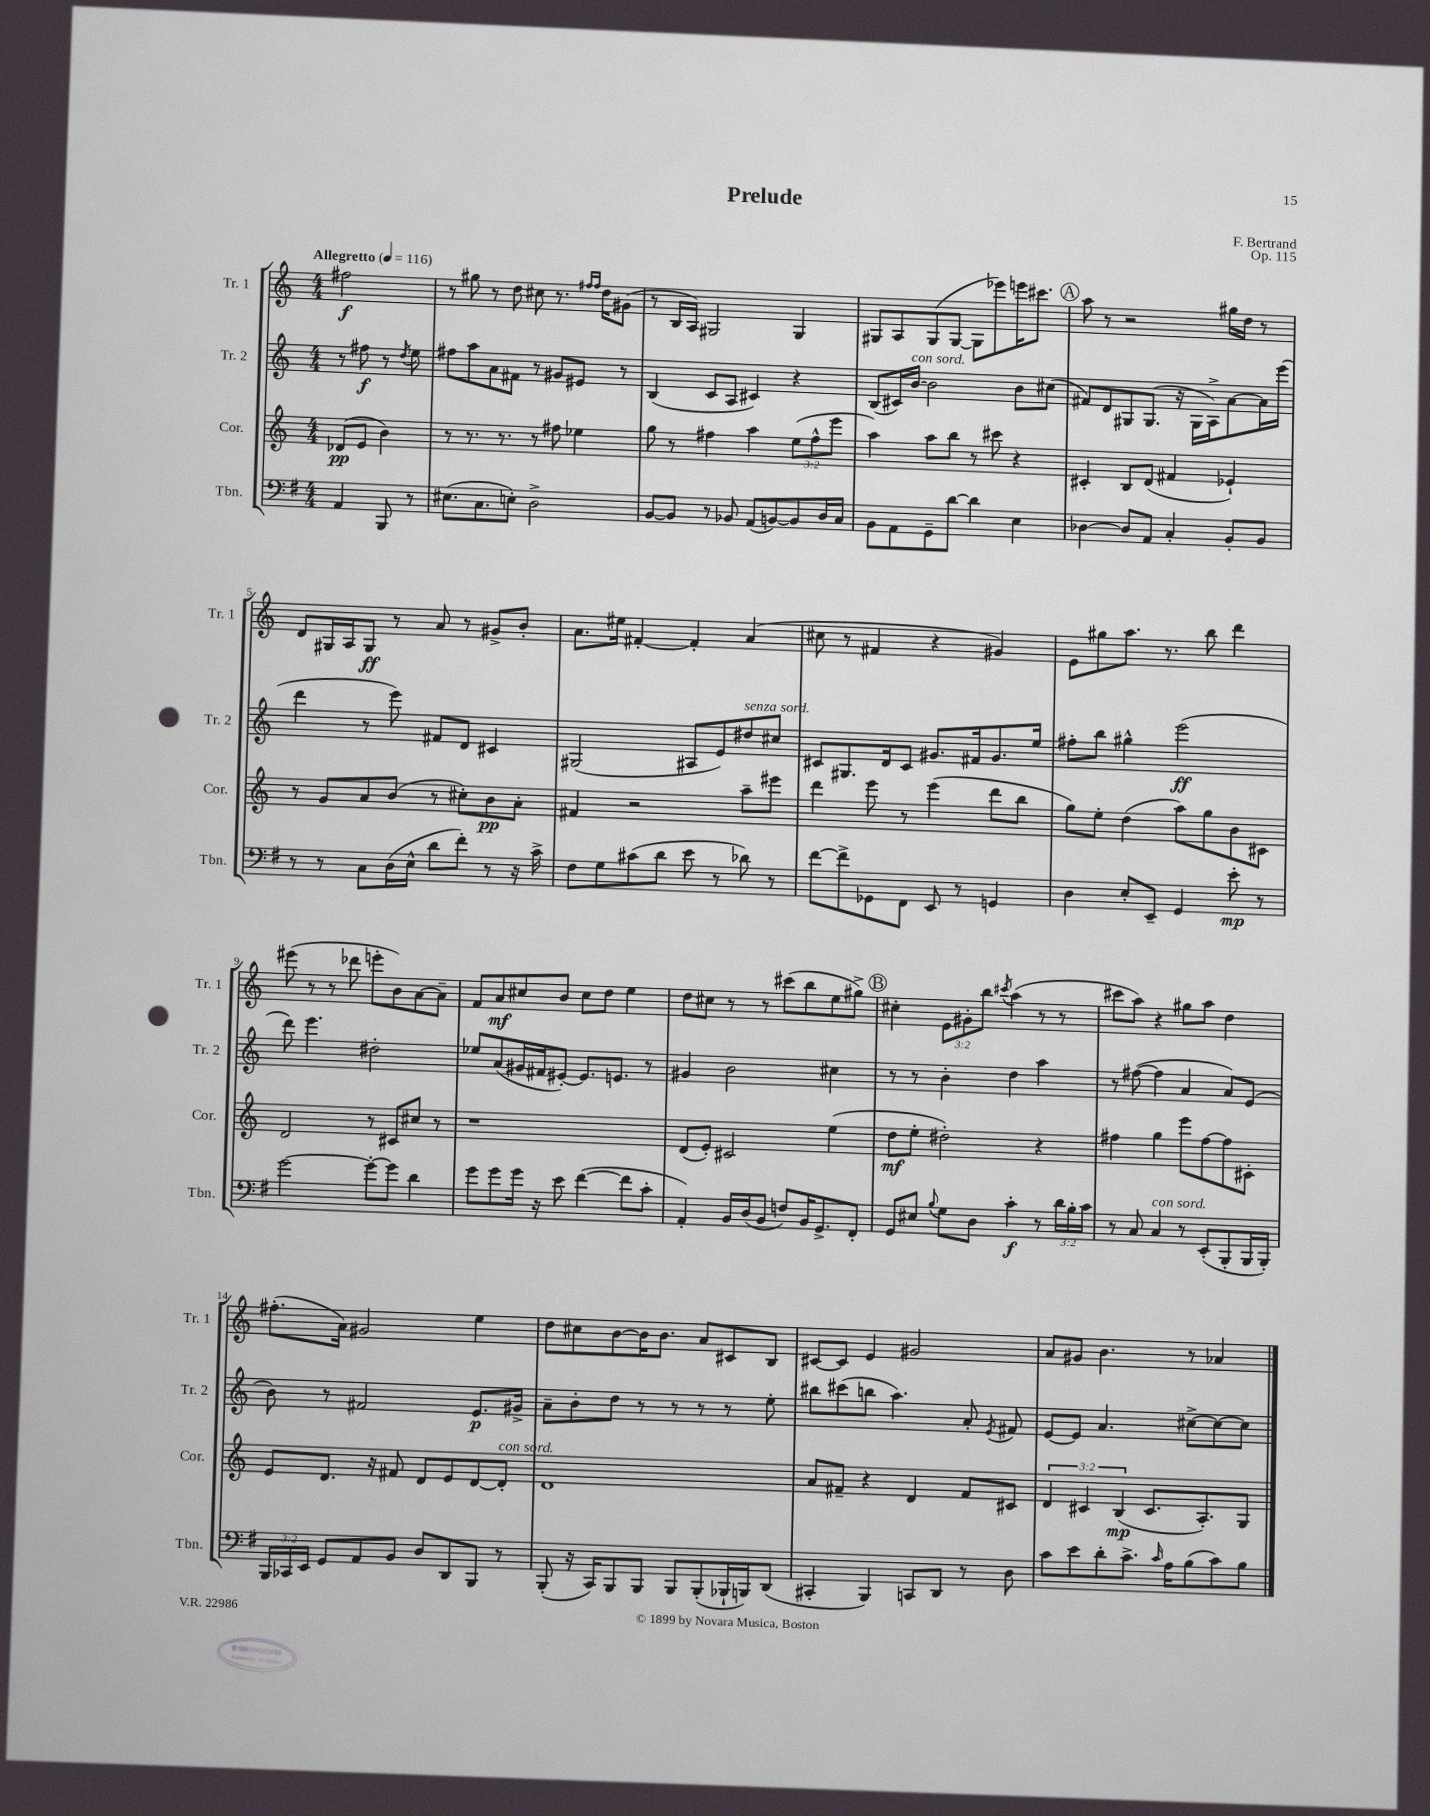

**kern	**dynam	**kern	**dynam	**kern	**dynam	**kern	**dynam
*part4	*part4	*part3	*part3	*part2	*part2	*part1	*part1
*staff4	*staff4	*staff3	*staff3	*staff2	*staff2	*staff1	*staff1
*I"Tbn.	*	*I"Cor.	*	*I"Tr. 2	*	*I"Tr. 1	*
*I'Tbn.	*	*I'Cor.	*	*I'Tr. 2	*	*I'Tr. 1	*
*clefF4	*	*clefG2	*	*clefG2	*	*clefG2	*
*k[f#]	*	*k[]	*	*k[]	*	*k[]	*
*M4/4	*	*M4/4	*	*M4/4	*	*M4/4	*
*MM116	*	*MM116	*	*MM116	*	*MM116	*
=	=	=	=	=	=	=	=
!	!	!	!	!	!	!LO:TX:a:B:t=Allegretto	!
4AA/	.	(8d-X/L	pp	8r	.	2ff#X\	f
.	.	8e/J	.	8ff#X\	f	.	.
8BBB/	.	4b\)	.	8r	.	.	.
.	.	.	.	8qdd/	.	.	.
8r	.	.	.	8ee\	.	.	.
=1	=1	=1	=1	=1	=1	=1	=1
(8.E#X\L	.	8r	.	8ff#X\L	.	8r	.
.	.	8.r	.	8aa\	.	8gg#X\	.
8.C\	.	.	.	.	.	.	.
.	.	.	.	8a\	.	8r	.
.	.	8.r	.	.	.	.	.
8En'\J)	.	.	.	8f#X\J	.	8dd\	.
2D^\	.	8r	.	8r	.	8cc#X\	.
.	.	8ff#X\	.	8g#X/L	.	8.r	.
.	.	4ee-X\	.	8e#X/J	.	.	.
.	.	.	.	.	.	16qqff#X/LL	.
.	.	.	.	.	.	16qqff#/JJ	.
.	.	.	.	.	.	16dd\KL	.
.	.	.	.	8r	.	(8g#X\J	.
=2	=2	=2	=2	=2	=2	=2	=2
[8BB/L	.	8gg\	.	(4B/	.	8r	.
8BB/J]	.	8r	.	.	.	16B/LL	.
.	.	.	.	.	.	16A/JJ)	.
8r	.	4ff#X\	.	8c/L	.	2G#X/	.
8BB-X/	.	.	.	8A/J	.	.	.
(8AA/L	.	4aa\	.	4c#X/)	.	.	.
[8BBn/)	.	.	.	.	.	.	.
8BB/]	.	(12ee\L	.	4r	.	4G#/	.
.	.	12ff#^^\	.	.	.	.	.
16D/L	.	.	.	.	.	.	.
.	.	12eee\J	.	.	.	.	.
16C/JJ	.	.	.	.	.	.	.
=3	=3	=3	=3	=3	=3	=3	=3
8BB\L	.	4aa\)	.	(8B/L	.	8G#X/L	.
8AA\	.	.	.	16c#X/L)	.	8A/	.
!	!	!	!	!LO:TX:a:i:t=con sord.	!	!	!
.	.	.	.	[16b/JJ	.	.	.
8GG~\	.	8aa\L	.	2b\]	.	(8G#/	.
[8d\J	.	8bb\J	.	.	.	[8G#/J	.
4d\]	.	8r	.	.	.	8G#\L]	.
.	.	8ccc#X\	.	.	.	8eee-X\)	.
4E\	.	4r	.	8b\L	.	16eeen\K	.
.	.	.	.	.	.	8.ccc#X\J	.
.	.	.	.	(8cc#X\J	.	.	.
!!LO:REH:place=s1:t=A
=4	=4	=4	=4	=4	=4	=4	=4
[4D-X\	.	4c#X'/	.	8f#X/L)	.	8aa\	.
.	.	.	.	8d/	.	8r	.
8D-/L]	.	8B/L	.	8G#X/	.	2r	.
8AA/J	.	(8d/J	.	(8.G#/J	.	.	.
4C'/	.	4f#X/	.	.	.	.	.
.	.	.	.	16r	.	.	.
.	.	.	.	16G#\LL	.	.	.
.	.	.	.	16A^\J)	.	.	.
8BB'/L	.	4e-X`/)	.	[8a\	.	16gg#X\LL	.
.	.	.	.	.	.	16dd\JJ	.
8BB/J	.	.	.	16a\L]	.	8r	.
.	.	.	.	(16eee\JJ	.	.	.
!!LO:LB:g=z
=5	=5	=5	=5	=5	=5	=5	=5
8r	.	8r	.	4ddd\	.	8d/L	.
8r	.	8g/L	.	.	.	16G#X/L	.
.	.	.	.	.	.	16A/J	.
8C\L	.	8a/	.	8r	.	8G#/J	ff
(16D\L	.	(8b/J	.	8eee\)	.	8r	.
16E^^\JJ	.	.	.	.	.	.	.
8d\L	.	8r	.	8f#X/L	.	8a/	.
8f#'\J)	.	8cc#X'\L)	.	8d/J	.	8r	.
8r	.	8b\	pp	4c#X/	.	8g#X^/L	.
16r	.	8a'\J	.	.	.	8b'/J	.
16c^\	.	.	.	.	.	.	.
=6	=6	=6	=6	=6	=6	=6	=6
8F#\L	.	4f#X/	.	(2G#X/	.	8.a\L	.
8G\	.	.	.	.	.	.	.
.	.	.	.	.	.	16ee#X\Jk	.
(8c#X\	.	2r	.	.	.	[4f#X'/	.
8d\J	.	.	.	.	.	.	.
8e\	.	.	.	8A#X/L	.	4f#'/]	.
8r	.	.	.	8e/)	.	.	.
!	!	!	!	!LO:TX:a:i:t=senza sord.	!	!	!
8d-X\)	.	8aa~\L	.	8dd#X/	.	(4a/	.
8r	.	8eee#X\J	.	8cc#X/J	.	.	.
=7	=7	=7	=7	=7	=7	=7	=7
[8f#\L	.	4ddd\	.	8c#X/L	.	8cc#X\	.
8f#^\]	.	.	.	8.G#X/	.	8r	.
8GG-X\	.	8eee\	.	.	.	4f#X/	.
.	.	.	.	16d/k	.	.	.
8FF#\J	.	8r	.	8c#/J	.	.	.
8EE/	.	(4eee\	.	8.g#X/L	.	4r	.
8r	.	.	.	.	.	.	.
.	.	.	.	16f#X/k	.	.	.
4GGn/	.	8ddd\L	.	8.g#/	.	4g#X/)	.
.	.	8bb\J	.	.	.	.	.
.	.	.	.	16ee/Jk	.	.	.
=8	=8	=8	=8	=8	=8	=8	=8
4D\	.	8gg\L)	.	8ff#X'\L	.	8e\L	.
.	.	8ee'\J	.	8bb\J	.	8gg#X\	.
8E'/L	.	(4dd\	.	4gg#X^^\	.	8.aa\J	.
8EE~/J	.	.	.	.	.	.	.
.	.	.	.	.	.	8.r	.
4GG/	.	8aa\L)	.	(2eee\	ff	.	.
.	.	8gg\	.	.	.	8bb\	.
8e'\	mp	8b\	.	.	.	4ddd\	.
8r	.	8c#X\J	.	.	.	.	.
!!LO:LB:g=z
=9	=9	=9	=9	=9	=9	=9	=9
[2g\	.	2d/	.	8ddd\)	.	(8eee#X\	.
.	.	.	.	4.eee\	.	8r	.
.	.	.	.	.	.	8r	.
.	.	.	.	.	.	8ddd-X\	.
8g'\L_	.	8r	.	2dd#X'\	.	8eeen'\L	.
8g\J]	.	8c#X/L	.	.	.	8b\)	.
4d\	.	8cc#X/J	.	.	.	[8a\	.
.	.	8r	.	.	.	8a~\J]	.
=10	=10	=10	=10	=10	=10	=10	=10
8g\L	.	1r	.	8ee-X/L	.	8f/L	.
8g\	.	.	.	(8a/	.	8a/	mf
16g\Jk	.	.	.	16g#X/L	.	8cc#X/	.
16r	.	.	.	16f#X/J	.	.	.
8e\	.	.	.	[8e#X'/J)	.	8b/J	.
([4f#\	.	.	.	8.e#/L]	.	8cc#\L	.
.	.	.	.	.	.	8dd\J	.
.	.	.	.	8.en/J	.	.	.
8f#\L]	.	.	.	.	.	4ee\	.
8c'\J	.	.	.	8r	.	.	.
=11	=11	=11	=11	=11	=11	=11	=11
4AA'/)	.	(8d/L	.	4g#X/	.	8dd\L	.
.	.	8e'/J)	.	.	.	8cc#X\J	.
16BB/LL	.	2c#X/	.	2b\	.	8r	.
(16D/J	.	.	.	.	.	.	.
8BB/J	.	.	.	.	.	8r	.
8Fn/L)	.	.	.	.	.	(8ccc#X\L	.
16BB/K	.	.	.	.	.	8bb\	.
8.GG^/	.	.	.	.	.	.	.
.	.	(4ee\	.	4cc#X\	.	8ee\	.
8FF#'/J	.	.	.	.	.	8gg#X^\J)	.
!!LO:REH:place=s1:t=B
=12	=12	=12	=12	=12	=12	=12	=12
8GG/L	.	8dd\L	mf	8r	.	4cc#X'\	.
8E#X/J	.	8ee'\J	.	8r	.	.	.
8qqB/	.	.	.	.	.	.	.
8G\L	.	2dd#X'\)	.	4b'\	.	12e\L	.
.	.	.	.	.	.	12g#X'\	.
8D\J	.	.	.	.	.	.	.
.	.	.	.	.	.	12bb\J	.
.	.	.	.	.	.	8qccc#X/	.
4c'\	f	.	.	4dd\	.	(4aa\	.
8r	.	4r	.	4aa\	.	8r	.
24d\LL	.	.	.	.	.	8r	.
24B'\	.	.	.	.	.	.	.
24c\JJ	.	.	.	.	.	.	.
=13	=13	=13	=13	=13	=13	=13	=13
8r	.	4ff#X\	.	8r	.	8ccc#X\L	.
8C/	.	.	.	([8ff#X\	.	8aa\J)	.
!LO:TX:a:i:t=con sord.	!	!	!	!	!	!	!
4C/	.	4gg\	.	4ff#\]	.	4r	.
8r	.	8eee\L	.	4a/	.	8gg#X\L	.
(8EE'/L	.	[8ff#\	.	.	.	8aa\J	.
8BBB'/	.	8ff#\]	.	8a/L)	.	4dd\	.
16BBB/L	.	8c#X'\J	.	(8e/J	.	.	.
16BBB'/JJ)	.	.	.	.	.	.	.
!!LO:LB:g=z
=14	=14	=14	=14	=14	=14	=14	=14
24BBB/LL	.	8e/L	.	8b\)	.	(8.ff#X'\L	.
24CC-X/	.	.	.	.	.	.	.
24EE/JJ	.	.	.	.	.	.	.
8GG/L	.	8.d/J	.	8r	.	.	.
.	.	.	.	.	.	16a\Jk)	.
8AA/	.	.	.	2f#X/	.	2g#X/	.
.	.	16r	.	.	.	.	.
8BB/J	.	8f#X/	.	.	.	.	.
8D/L	.	8d/L	.	.	.	.	.
8DD/	.	8e/	.	.	.	.	.
8BBB/J	.	[8d/	.	8.e/L	p	4ee\	.
!	!	!LO:TX:a:i:t=con sord.	!	!	!	!	!
8r	.	8d'/J]	.	.	.	.	.
.	.	.	.	16g#X^/Jk	.	.	.
=15	=15	=15	=15	=15	=15	=15	=15
(8BBB'/	.	1d	.	8a~\L	.	8dd\L	.
16r	.	.	.	8b'\	.	8cc#X\	.
16CC/KL)	.	.	.	.	.	.	.
8BBB/	.	.	.	8dd\J	.	[8b\	.
8BBB/J	.	.	.	8r	.	16b\K]	.
.	.	.	.	.	.	8.b\J	.
8BBB/L	.	.	.	8r	.	.	.
(8BBB'/	.	.	.	8r	.	8a/L	.
16BBB-X`/L	.	.	.	8r	.	8c#X/	.
16BBBn/J)	.	.	.	.	.	.	.
(8DD/J	.	.	.	8ee'\	.	8B/J	.
=16	=16	=16	=16	=16	=16	=16	=16
4CC#X'/	.	8a/L	.	8bb#X\L	.	[8c#X/L	.
.	.	8f#X~/J	.	(8ccc#X\	.	8c#/J]	.
4BBB/)	.	4r	.	8bbn\J	.	4e/	.
.	.	.	.	4.aa\)	.	.	.
8CCn/L	.	4d/	.	.	.	2g#X/	.
8DD/J	.	.	.	.	.	.	.
8r	.	8f#/L	.	8a'/	.	.	.
.	.	.	.	8qe/	.	.	.
8D\	.	8c#X/J	.	8f#X/	.	.	.
=17	=17	=17	=17	=17	=17	=17	=17
8c\L	.	6d/	.	[8e/L	.	8a/L	.
8e\	.	.	.	8e/J]	.	8g#X/J	.
.	.	6c#X/	.	.	.	.	.
8d'\	.	.	.	4.a/	.	4.b\	.
.	.	(6B/	mp	.	.	.	.
8.c^\J	.	.	.	.	.	.	.
.	.	8.c#/L	.	.	.	.	.
16qqc/	.	.	.	.	.	.	.
16A\KL	.	.	.	.	.	.	.
(8B\	.	.	.	[8cc#X^\L	.	8r	.
.	.	8.A'/)	.	.	.	.	.
8c\)	.	.	.	8cc#\_	.	4a-X/	.
8B\J	.	8G/J	.	8cc#\J]	.	.	.
==	==	==	==	==	==	==	==
*-	*-	*-	*-	*-	*-	*-	*-
